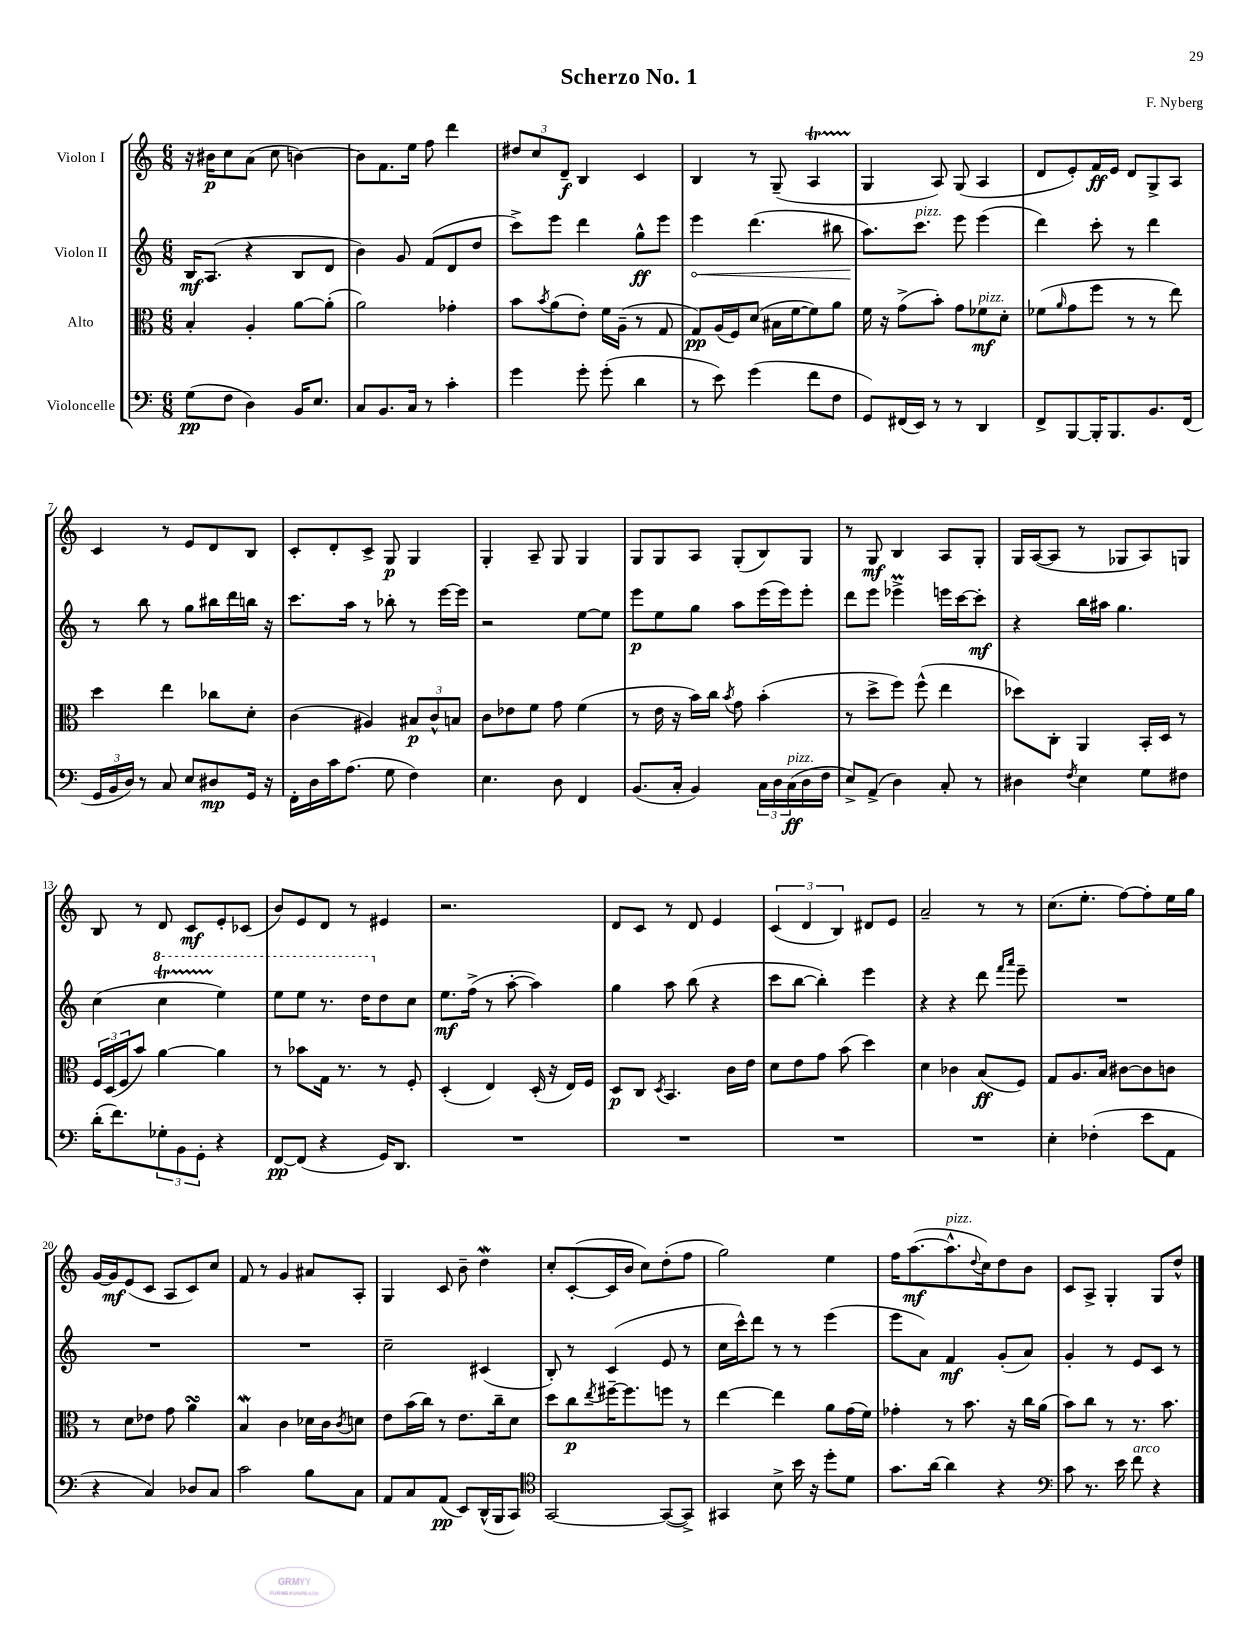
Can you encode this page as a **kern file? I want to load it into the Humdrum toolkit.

**kern	**dynam	**kern	**dynam	**kern	**dynam	**kern	**dynam
*part4	*part4	*part3	*part3	*part2	*part2	*part1	*part1
*staff4	*staff4	*staff3	*staff3	*staff2	*staff2	*staff1	*staff1
*I"Violoncelle	*	*I"Alto	*	*I"Violon II	*	*I"Violon I	*
*clefF4	*	*clefC3	*	*clefG2	*	*clefG2	*
*k[]	*	*k[]	*	*k[]	*	*k[]	*
*M6/8	*	*M6/8	*	*M6/8	*	*M6/8	*
=1	=1	=1	=1	=1	=1	=1	=1
(8G\L	pp	4B'/	.	16B/KL	mf	16r	.
.	.	.	.	(8.A/J	.	16b#X\KL	p
8F\J	.	.	.	.	.	8cc\	.
4D\)	.	4A'/	.	4r	.	(8a\J	.
.	.	.	.	.	.	8cc\	.
16BB/KL	.	[8a\L	.	8B/L	.	[4bn\)	.
8.E/J	.	.	.	.	.	.	.
.	.	(8a'\J]	.	8d/J	.	.	.
=2	=2	=2	=2	=2	=2	=2	=2
8C/L	.	2a\)	.	4b\)	.	8b\L]	.
8.BB/	.	.	.	.	.	8.f\	.
.	.	.	.	8g/	.	.	.
16C/Jk	.	.	.	.	.	16ee\Jk	.
8r	.	.	.	(8f/L	.	8ff\	.
4c'\	.	4g-X'\	.	8d/	.	4ddd\	.
.	.	.	.	8dd/J	.	.	.
=3	=3	=3	=3	=3	=3	=3	=3
4g\	.	8b\L	.	8ccc^\L)	.	12dd#X/L	.
.	.	.	.	.	.	12cc/	.
.	.	8qb/	.	.	.	.	.
.	.	(8a\	.	8eee\J	.	.	.
.	.	.	.	.	.	12d~/J	f
8g'\	.	8e'\J)	.	4ddd\	.	4B/	.
(8g'\	.	16f\LL	.	.	.	.	.
.	.	(16A~\JJ	.	.	.	.	.
4d\	.	8r	.	8gg^^\L	ff	4c/	.
.	.	8G/	.	8eee\J	.	.	.
=4	=4	=4	=4	=4	=4	=4	=4
!	!	!	!	!	!LO:HP:b	!	!
8r	.	8G/L)	pp	4eee\	<	4B/	.
8e\)	.	(16A/L	.	.	.	.	.
.	.	16F/J)	.	.	.	.	.
(4g\	.	(8d/J	.	(4.ddd\	.	8r	.
.	.	16B#X\LL	.	.	.	(8G~/	.
.	.	[16f\J	.	.	.	.	.
8f\L	.	8f\])	.	.	.	4AT/	.
8F\J	.	8a\J	.	8bb#X\	.	.	.
=5	=5	=5	=5	=5	=5	=5	=5
8GG/L)	.	16f\	.	8.aa\L)	.	4G/	.
.	.	16r	.	.	.	.	.
(16FF#X/L	.	(8g^\L	.	.	.	.	.
!	!	!	!	!LO:TX:a:i:t=pizz.	!	!	!
16EE/JJ)	.	.	.	8.ccc\J	[	.	.
8r	.	8b'\J)	.	.	.	8A/)	.
8r	.	8g\L	.	8eee\	.	(8G/	.
!	!	!LO:TX:a:i:t=pizz.	!	!	!	!	!
4DD/	.	8f-X\	mf	(4eee\	.	4A/	.
.	.	8d'\J	.	.	.	.	.
=6	=6	=6	=6	=6	=6	=6	=6
8FF^/L	.	(8f-X\L	.	4ddd\)	.	8d/L	.
.	.	16qqa/	.	.	.	.	.
[8BBB/	.	8g\	.	.	.	8e'/)	.
16BBB'/K]	.	8ff\J	.	8ccc'\	.	16f/L	ff
8.BBB/	.	.	.	.	.	16e/JJ	.
.	.	8r	.	8r	.	8d/L	.
8.BB/	.	8r	.	4ddd\	.	8G^/	.
.	.	8ee\)	.	.	.	8A/J	.
(16FF/Jk	.	.	.	.	.	.	.
!!LO:LB:g=z
=7	=7	=7	=7	=7	=7	=7	=7
24GG/LL	.	4dd\	.	8r	.	4c/	.
24BB/	.	.	.	.	.	.	.
24D/JJ)	.	.	.	.	.	.	.
8r	.	.	.	8bb\	.	.	.
8C/	.	4ee\	.	8r	.	8r	.
8E/L	.	.	.	8gg\L	.	8e/L	.
8D#X/	mp	8cc-X\L	.	16bb#X\L	.	8d/	.
.	.	.	.	16ddd\	.	.	.
16GG/Jk	.	8d'\J	.	16bbn\JJ	.	8B/J	.
16r	.	.	.	16r	.	.	.
=8	=8	=8	=8	=8	=8	=8	=8
16FF'\LL	.	(4c\	.	8.ccc\L	.	8c'/L	.
16D\	.	.	.	.	.	.	.
16c\J	.	.	.	.	.	8d'/	.
(8.A\J	.	.	.	16aa\Jk	.	.	.
.	.	4A#X/)	.	8r	.	8c^/J	.
8G\	.	.	.	8bb-X'\	.	8G/	p
4F\)	.	12B#X/L	p	8r	.	4G/	.
.	.	12c^^/	.	.	.	.	.
.	.	.	.	[16eee\LL	.	.	.
.	.	12Bn/J	.	.	.	.	.
.	.	.	.	16eee\JJ]	.	.	.
=9	=9	=9	=9	=9	=9	=9	=9
4.E\	.	8c\L	.	2r	.	4G'/	.
.	.	8e-X\	.	.	.	.	.
.	.	8f\J	.	.	.	8A~/	.
8D\	.	8g\	.	.	.	8G/	.
4FF/	.	(4f\	.	[8ee\L	.	4G/	.
.	.	.	.	8ee\J]	.	.	.
=10	=10	=10	=10	=10	=10	=10	=10
(8.BB/L	.	8r	.	8eee\L	p	8G/L	.
.	.	16e\	.	8ee\	.	8G/	.
16C'/Jk	.	16r	.	.	.	.	.
4BB/)	.	16b\LL)	.	8gg\J	.	8A/J	.
.	.	16cc\JJ	.	.	.	.	.
.	.	8qb/	.	.	.	.	.
.	.	8g\	.	8aa\L	.	(8G'/L	.
24C\LL	.	(4b'\	.	(16eee\L	.	8B/)	.
24D\	.	.	.	.	.	.	.
.	.	.	.	16eee\J)	.	.	.
!LO:TX:a:i:t=pizz.	!	!	!	!	!	!	!
(24C\	ff	.	.	.	.	.	.
16D\	.	.	.	8eee'\J	.	8G/J	.
16F\JJ	.	.	.	.	.	.	.
=11	=11	=11	=11	=11	=11	=11	=11
8E^/L)	.	8r	.	8ddd\L	.	8r	.
(8AA^/J	.	8dd^\L	.	8eee\J	.	8G/	mf
4D\)	.	8ff\J)	.	4eee-XM^\	.	4B/	.
.	.	(8ff^^\	.	.	.	.	.
8C'/	.	4ee\	.	16eeen\LL	.	8A/L	.
.	.	.	.	[16ccc\J	.	.	.
8r	.	.	.	8ccc'\J]	mf	8G'/J	.
=12	=12	=12	=12	=12	=12	=12	=12
4D#X\	.	8dd-X\L)	.	4r	.	16G/LL	.
.	.	.	.	.	.	([16A/J	.
.	.	8C'\J	.	.	.	8A/J]	.
8qF/	.	.	.	.	.	.	.
4E\	.	4AA/	.	16bb\LL	.	8r	.
.	.	.	.	16aa#X\JJ	.	.	.
.	.	.	.	4.gg\	.	8G-X/L	.
8G\L	.	16BB'/LL	.	.	.	8A/)	.
.	.	16D/JJ	.	.	.	.	.
8F#X\J	.	8r	.	.	.	8Gn/J	.
!!LO:LB:g=z
=13	=13	=13	=13	=13	=13	=13	=13
(16d'\KL	.	24F/LL	.	(4cc\	.	8B/	.
.	.	(24D/	.	.	.	.	.
8.f\)	.	.	.	.	.	.	.
.	.	24F/J	.	.	.	.	.
.	.	8b/J)	.	.	.	8r	.
*	*	*	*	*8va	*	*	*
12G-X'\	.	[4a\	.	4cccT\	.	8d/	.
12BB\	.	.	.	.	.	.	.
.	.	.	.	.	.	8c/L	mf
12GG'\J	.	.	.	.	.	.	.
4r	.	4a\]	.	4eee\)	.	8e'/	.
.	.	.	.	.	.	(8c-X/J	.
=14	=14	=14	=14	=14	=14	=14	=14
[8FF/L	pp	8r	.	8eee\L	.	8b/L)	.
(8FF/J]	.	8b-X\L	.	8eee\J	.	8e/	.
4r	.	16G\Jk	.	8.r	.	8d/J	.
.	.	8.r	.	.	.	.	.
.	.	.	.	.	.	8r	.
.	.	.	.	16ddd\KL	.	.	.
*	*	*	*	*X8va	*	*	*
16GG/KL)	.	8r	.	8dd\	.	4e#X/	.
8.DD/J	.	.	.	.	.	.	.
.	.	8F'/	.	8cc\J	.	.	.
=15	=15	=15	=15	=15	=15	=15	=15
2.r	.	(4D'/	.	8.ee\L	mf	2.r	.
.	.	.	.	(16ff^\Jk	.	.	.
.	.	4E/)	.	8r	.	.	.
.	.	.	.	[8aa'\	.	.	.
.	.	(16D'/	.	4aa\])	.	.	.
.	.	16r	.	.	.	.	.
.	.	16E/LL)	.	.	.	.	.
.	.	16F/JJ	.	.	.	.	.
=16	=16	=16	=16	=16	=16	=16	=16
2.r	.	8D/L	p	4gg\	.	8d/L	.
.	.	8C/J	.	.	.	8c/J	.
.	.	8qD/	.	.	.	.	.
.	.	4.BB/	.	8aa\	.	8r	.
.	.	.	.	(8bb\	.	8d/	.
.	.	.	.	4r	.	4e/	.
.	.	16c\LL	.	.	.	.	.
.	.	16e\JJ	.	.	.	.	.
=17	=17	=17	=17	=17	=17	=17	=17
2.r	.	8d\L	.	8ccc\L	.	(6c/	.
.	.	8e\	.	[8bb\J	.	.	.
.	.	.	.	.	.	6d/	.
.	.	8g\J	.	4bb'\])	.	.	.
.	.	.	.	.	.	6B/)	.
.	.	(8b\	.	.	.	.	.
.	.	4dd\)	.	4eee\	.	8d#X/L	.
.	.	.	.	.	.	8e/J	.
=18	=18	=18	=18	=18	=18	=18	=18
2.r	.	4d\	.	4r	.	2a~/	.
.	.	4c-X\	.	4r	.	.	.
.	.	(8B/L	ff	8ddd\	.	8r	.
.	.	.	.	16qqfff/LL	.	.	.
.	.	.	.	16qqaaa/JJ	.	.	.
.	.	8F/J)	.	8eee~\	.	8r	.
=19	=19	=19	=19	=19	=19	=19	=19
4E'\	.	8G/L	.	2.r	.	(8.cc\L	.
.	.	8.A/	.	.	.	.	.
.	.	.	.	.	.	8.ee'\J	.
(4F-X'\	.	.	.	.	.	.	.
.	.	16B/Jk	.	.	.	.	.
.	.	[8c#X\L	.	.	.	[8ff\L)	.
8e\L	.	8c#\]	.	.	.	8ff'\]	.
8AA\J	.	8cn\J	.	.	.	16ee\L	.
.	.	.	.	.	.	16gg\JJ	.
!!LO:LB:g=z
=20	=20	=20	=20	=20	=20	=20	=20
4r	.	8r	.	2.r	.	[16g/LL	.
.	.	.	.	.	.	16g/J]	mf
.	.	8d\L	.	.	.	(8e/	.
4C/)	.	8e-X\J	.	.	.	8c/J	.
.	.	8g\	.	.	.	8A/L	.
8D-X/L	.	4asSSS\	.	.	.	8c/)	.
8C/J	.	.	.	.	.	8cc/J	.
=21	=21	=21	=21	=21	=21	=21	=21
2c\	.	4BW/	.	2.r	.	8f/	.
.	.	.	.	.	.	8r	.
.	.	4c\	.	.	.	4g/	.
8B\L	.	16d-X\LL	.	.	.	8a#X/L	.
.	.	16c\J	.	.	.	.	.
.	.	8qc/	.	.	.	.	.
8C\J	.	8dn\J	.	.	.	8A'/J	.
=22	=22	=22	=22	=22	=22	=22	=22
8AA/L	.	8e\L	.	2cc~\	.	4G/	.
8C/	.	(16b\L	.	.	.	.	.
.	.	16cc\JJ)	.	.	.	.	.
(8AA/J	pp	8r	.	.	.	8c/	.
8EE/L)	.	8.e\L	.	.	.	8b~\	.
(16DD^^/L	.	.	.	(4c#X/	.	4ddW\	.
16BBB/J	.	16cc~\k	.	.	.	.	.
8CC/J)	.	8d\J	.	.	.	.	.
=23	=23	=23	=23	=23	=23	=23	=23
*clefC4	*	*	*	*	*	*	*
[2GG/	.	8dd\L	.	8B'/)	.	8cc'/L	.
.	.	8cc\	p	8r	.	([8c'/	.
.	.	8qee/	.	.	.	.	.
.	.	[16ff#X~\K	.	(4c/	.	16c/L]	.
.	.	8.ff#\]	.	.	.	16b/JJ	.
.	.	.	.	.	.	8cc\L)	.
(8GG/L_	.	8ffn\J	.	8e/	.	(8dd'\	.
8GG^/J])	.	8r	.	8r	.	8ff\J	.
=24	=24	=24	=24	=24	=24	=24	=24
4GG#X/	.	[4ee\	.	16cc\LL	.	2gg\)	.
.	.	.	.	16ccc^^\J)	.	.	.
.	.	.	.	8ddd\J	.	.	.
8B^\	.	4ee\]	.	8r	.	.	.
16b\	.	.	.	8r	.	.	.
16r	.	.	.	.	.	.	.
8dd'\L	.	8a\L	.	(4eee\	.	4ee\	.
8d\J	.	(16g\L	.	.	.	.	.
.	.	16f\JJ)	.	.	.	.	.
=25	=25	=25	=25	=25	=25	=25	=25
8.g\L	.	4g-X'\	.	8eee\L	.	16ff\KL	.
.	.	.	.	.	.	([8.aa\	mf
.	.	.	.	8a\J)	.	.	.
[16a\Jk	.	.	.	.	.	.	.
!	!	!	!	!	!	!LO:TX:a:i:t=pizz.	!
4a\]	.	8r	.	4f/	mf	8.aa^^\]	.
.	.	8.b\	.	.	.	.	.
.	.	.	.	.	.	8qqdd/	.
.	.	.	.	.	.	16cc\k)	.
4r	.	.	.	(8g'/L	.	8dd\	.
.	.	16r	.	.	.	.	.
.	.	16cc\LL	.	8a/J)	.	8b\J	.
.	.	(16a\JJ	.	.	.	.	.
=26	=26	=26	=26	=26	=26	=26	=26
*clefF4	*	*	*	*	*	*	*
8c\	.	8b\L)	.	4g'/	.	8c/L	.
8.r	.	8cc\J	.	.	.	8A^/J	.
.	.	8r	.	8r	.	4G'/	.
16e\	.	.	.	.	.	.	.
!LO:TX:a:i:t=arco	!	!	!	!	!	!	!
8f\	.	8.r	.	8e/L	.	.	.
4r	.	.	.	8c/J	.	8G/L	.
.	.	8.b\	.	.	.	.	.
.	.	.	.	8r	.	8dd^^/J	.
==	==	==	==	==	==	==	==
*-	*-	*-	*-	*-	*-	*-	*-
